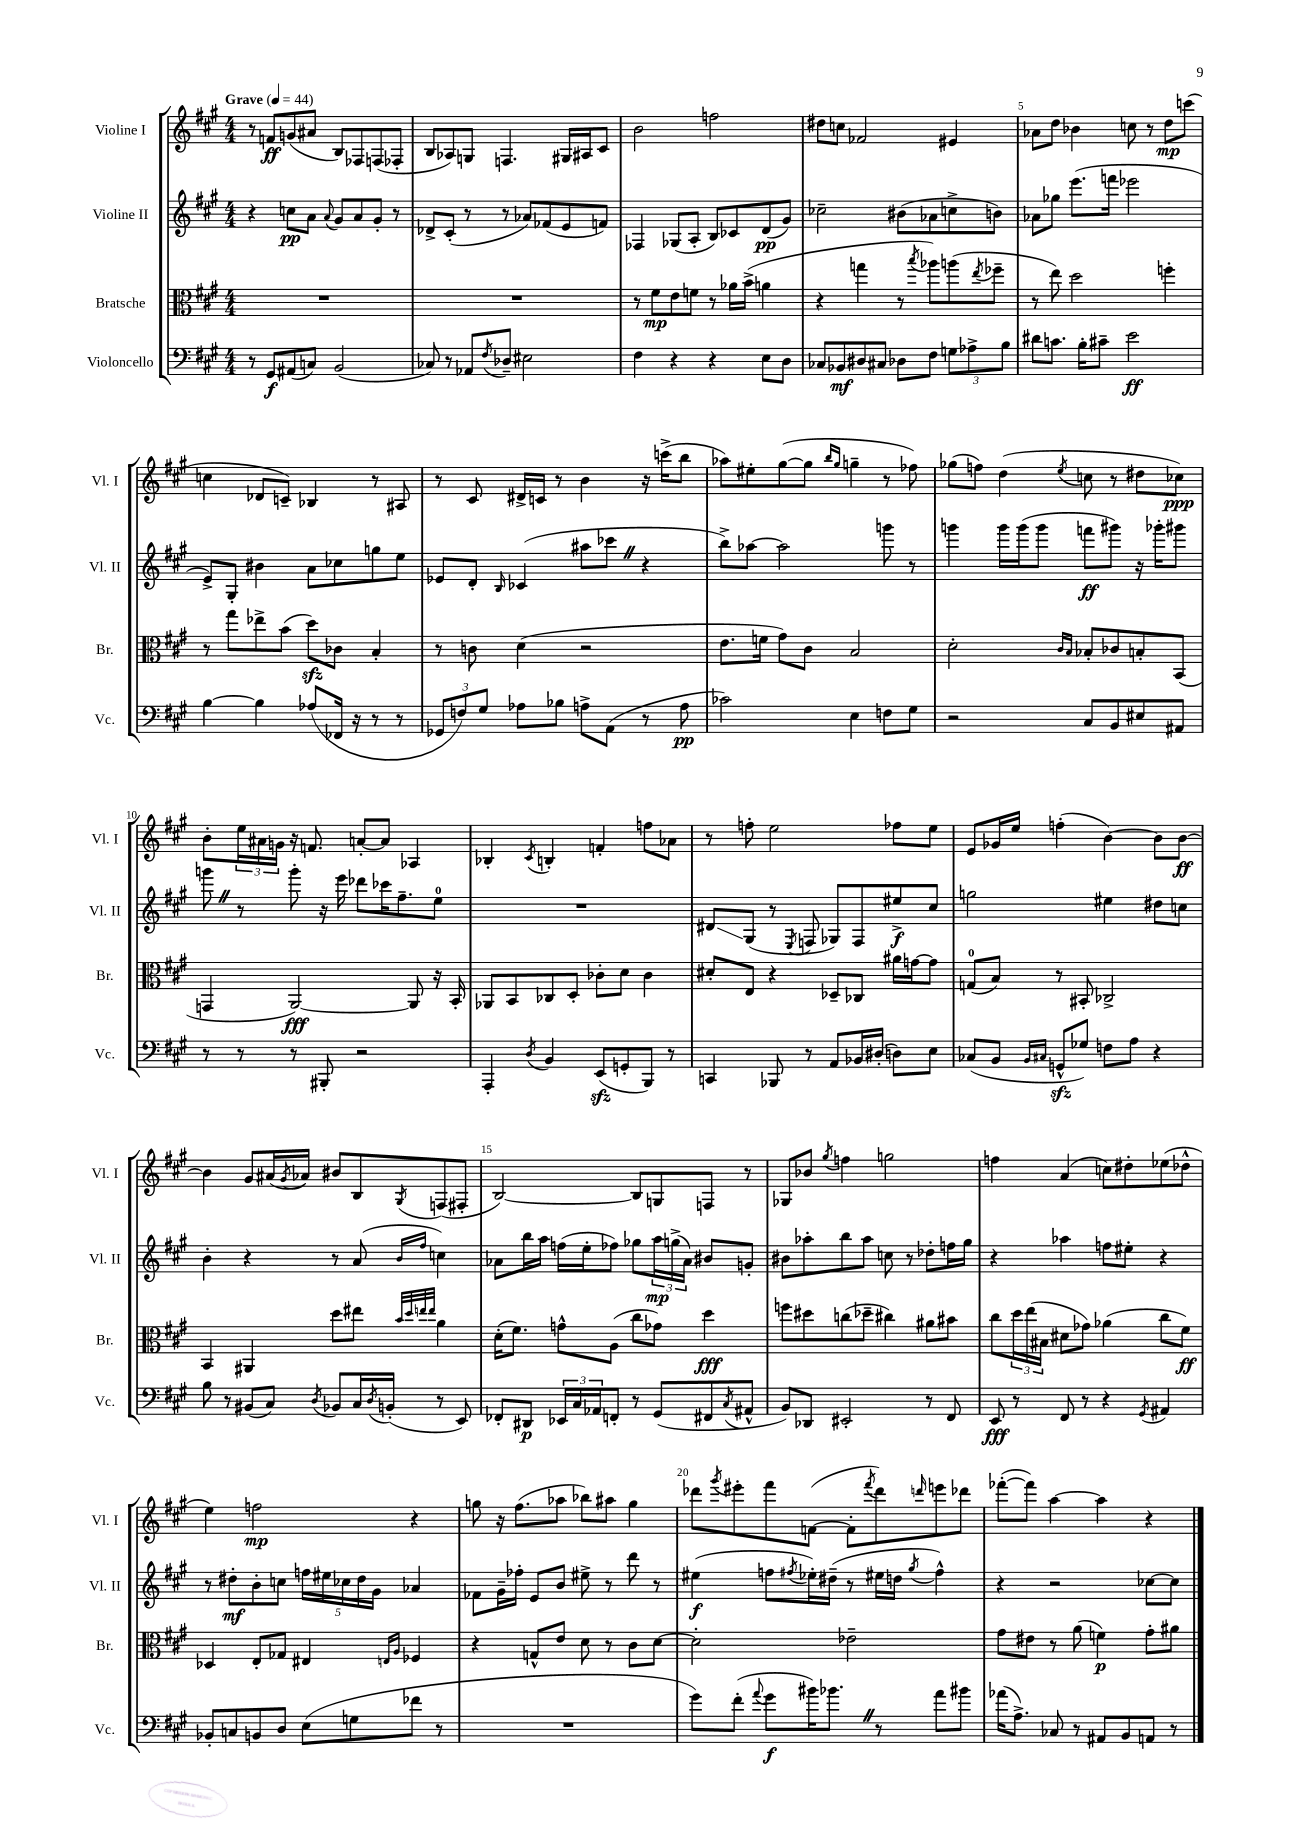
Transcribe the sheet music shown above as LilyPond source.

<<
\new StaffGroup <<
\new Staff = "s0" \with { instrumentName = "Violine I" shortInstrumentName = "Vl. I" } {
    \clef treble \key a \major \numericTimeSignature \time 4/4 \tempo "Grave" 4 = 44
    r8 f'8\ff g'8( ais'8 b8) fes8 f8( fes8-. |
    b8 aes8) g8 f4. gis16 ais16 cis'8 |
    b'2 f''2 |
    dis''8 c''8 fes'2 eis'4 |
    aes'8 d''8 bes'4 c''8 r8 d''8\mp c'''8( |
    c''4 des'8 c'8--) bes4 r8 ais8 |
    r8 cis'8 dis'16-> c'16 r8 b'4 r16 c'''16->( b''8 |
    aes''8) eis''8-. gis''8~( gis''8 \grace { b''16 gis''16 } g''4-- r8 fes''8) |
    ges''8( f''8) d''4( \acciaccatura { e''8 } c''8 r8 dis''8 ces''8\ppp) |
    b'8-. \tuplet 3/2 { e''16 ais'16 g'16 } r16 f'8. a'8~-. a'8 aes4 |
    bes4-. \acciaccatura { cis'8 } b4-. f'4-. f''8 aes'8 |
    r8 f''8-. e''2 fes''8 e''8 |
    e'8 ges'16 e''16 f''4-.( b'4~) b'8 b'8~\ff |
    b'4 gis'8 ais'16( \acciaccatura { gis'8 } aes'16) bis'8 b8 \acciaccatura { gis8 } f8( fis8-. |
    b2~) b8 g8 f8 r8 |
    ges8 bes'8 \acciaccatura { gis''8 } f''4 g''2 |
    f''4 a'4( c''8) dis''8-. ees''8( des''8-^ |
    e''4) f''2\mp r4 |
    g''8 r16 fis''8.( aes''8 bes''8) ais''8 g''4 |
    des'''8 \acciaccatura { gis'''8 } eis'''8-. fis'''8 f'8~( f'8-. \acciaccatura { fis'''8 } des'''8) \grace { d'''16 } e'''8 des'''8 |
    fes'''8~-.( fes'''8) a''4~ a''4 r4 \bar "|." |
}
\new Staff = "s1" \with { instrumentName = "Violine II" shortInstrumentName = "Vl. II" } {
    \clef treble \key a \major \numericTimeSignature \time 4/4
    r4 c''8\pp a'8 \appoggiatura { a'8 } gis'8 a'8 gis'8-. r8 |
    des'8-> cis'8-.( r8 r8 aes'8) fes'8( e'8 f'8) |
    fes4 ges8( a8-. b8) ces'8 d'8\pp( gis'8) |
    ces''2-- bis'8( aes'8 c''8-> b'8) |
    aes'8 ges''8 e'''8.( f'''16 ees'''2 |
    e'8->) gis8-. bis'4 a'8 ces''8 g''8 e''8 |
    ees'8 d'8-. \grace { b16 } ces'4( ais''8 ces'''8 \once \override BreathingSign.text = \markup { \musicglyph "scripts.caesura.straight" } \breathe r4 |
    b''8->) aes''8~ aes''2 g'''8 r8 |
    g'''4 g'''16 g'''16( g'''8 f'''8\ff gis'''8) r16 ges'''16-. gis'''8 |
    g'''8 \once \override BreathingSign.text = \markup { \musicglyph "scripts.caesura.straight" } \breathe r8 g'''8-. r16 e'''16 des'''8 ces'''16 fis''8.-- e''8-0 |
    R1 |
    dis'8\glissando gis8( r8 \acciaccatura { e8 } f8 ges8) f8 eis''8->\f cis''8 |
    g''2 eis''4 dis''8 c''8 |
    b'4-. r4 r8 a'8( \grace { b'16 fis''16 } c''4) |
    aes'8 b''16 a''16 f''16( e''16-. fes''8) ges''8 \tuplet 3/2 { a''16\mp g''16->( aes'16) } bis'8 g'8-. |
    bis'8 aes''8-. b''8 aes''8 c''8 r8 des''8-. f''16 gis''16 |
    r4 aes''4 f''8 eis''8-. r4 |
    r8 dis''8-.\mf b'8-. c''8 \tuplet 5/4 { f''16 eis''16 ces''16 dis''16 gis'16 } aes'4 |
    fes'8 gis'16-- fes''16-. e'8 b'8 eis''8-> r8 d'''8 r8 |
    eis''4\f( f''8 \acciaccatura { fis''8 } ees''16-.) dis''16--( r8 eis''16 d''16 \acciaccatura { gis''8 } fis''4-^) |
    r4 r2 ces''8~ ces''8 \bar "|." |
}
\new Staff = "s2" \with { instrumentName = "Bratsche" shortInstrumentName = "Br." } {
    \clef alto \key a \major \numericTimeSignature \time 4/4
    R1 |
    R1 |
    r8 fis'8\mp e'8 f'8 r8 aes'16 b'16->( a'4 |
    r4 g''4 r8 \acciaccatura { b''8 } aes''8) a''8( \acciaccatura { e''8 } fes''8-- |
    r8 e''8) d''2 f''4-. |
    r8 gis''8 ees''8-> b'8( d''8\sfz) ces'8 b4-. |
    r8 c'8 d'4( r2 |
    e'8. f'16 gis'8) cis'8 b2 |
    d'2-. \grace { cis'16 b16 } bes8-. ces'8 b8-. b,8( |
    g,4 a,2~\fff) a,8 r16 b,16-. |
    aes,8 b,8 ces8 d8-. ces'8-. d'8 ces'4 |
    dis'8-. e8 r4 des8-- ces8 ais'16 g'16~ g'8 |
    g8-0( b8) r8 bis,8-. ces2-> |
    b,4 ais,4 d''8 eis''8 \grace { b'32 d''32 e''32 e''32 } a'4 |
    d'16-.( fis'8.) g'8-^ a8( cis''8 ges'8) d''4\fff |
    f''8 dis''8 c''8( des''8-- cis''4) ais'8 bis'8 |
    cis''8 \tuplet 3/2 { d''16 e''16( bis16 } dis'8 ges'8) aes'4( cis''8 fis'8\ff) |
    des4 e8-. ges8 eis4 \grace { e16 a16 } fes4 |
    r4 g8-^ e'8 d'8 r8 cis'8 d'8~ |
    d'2-. ees'2-- |
    gis'8 eis'8 r8 a'8( f'4\p) gis'8-. ais'8 \bar "|." |
}
\new Staff = "s3" \with { instrumentName = "Violoncello" shortInstrumentName = "Vc." } {
    \clef bass \key a \major \numericTimeSignature \time 4/4
    r8 gis,8\f ais,8( c8) b,2( |
    ces8) r8 aes,8 \acciaccatura { fis8 } des8-- eis2 |
    fis4 r4 r4 e8 d8 |
    ces8 bes,8\mf dis8 cis8 des8 fis8 \tuplet 3/2 { g8 aes8-> b8 } |
    dis'8 c'8. b16-. cis'8-- e'2\ff |
    b4~ b4 aes8( fes,16 r16 r8 r8 |
    \tuplet 3/2 { ges,8 f8) gis8 } aes8 bes8 a8-> a,8( r8 a8\pp |
    ces'2) e4 f8 gis8 |
    r2 cis8 b,8 eis8 ais,8 |
    r8 r8 r8 bis,,8-. r2 |
    a,,4-. \acciaccatura { d8 } b,4 e,8\sfz( g,8-. b,,8) r8 |
    c,4 bes,,8 r8 a,8 bes,16 dis16-.( d8) e8 |
    ces8( b,8 \grace { b,16 cis16 } g,8-^\sfz ges8) f8 a8 r4 |
    b8 r8 bis,8( cis8) \acciaccatura { d8 } bes,8 cis16 \acciaccatura { d8 } b,16-.( r8 e,8) |
    fes,8-. dis,8\p \tuplet 3/2 { ees,16 cis16 aes,16 } f,8-. r8 gis,8( fis,8 \acciaccatura { cis8 } ais,8-^ |
    b,8) des,8 eis,2-. r8 fis,8 |
    e,8\fff r8 fis,8 r8 r4 \acciaccatura { gis,8 } ais,4 |
    bes,8-. c8 b,8 d8 e8( g8 fes'8 r8 |
    R1 |
    gis'8) fis'8-.( \appoggiatura { a'8 } gis'8\f bis'16) bes'8. \once \override BreathingSign.text = \markup { \musicglyph "scripts.caesura.straight" } \breathe r8 a'8 bis'8 |
    aes'16( a8.->) ces8 r8 ais,8 b,8 a,8 r8 \bar "|." |
}
>>
>>
\layout { \context { \Score \override BarNumber.break-visibility = ##(#f #t #t) barNumberVisibility = #(every-nth-bar-number-visible 5) } }
